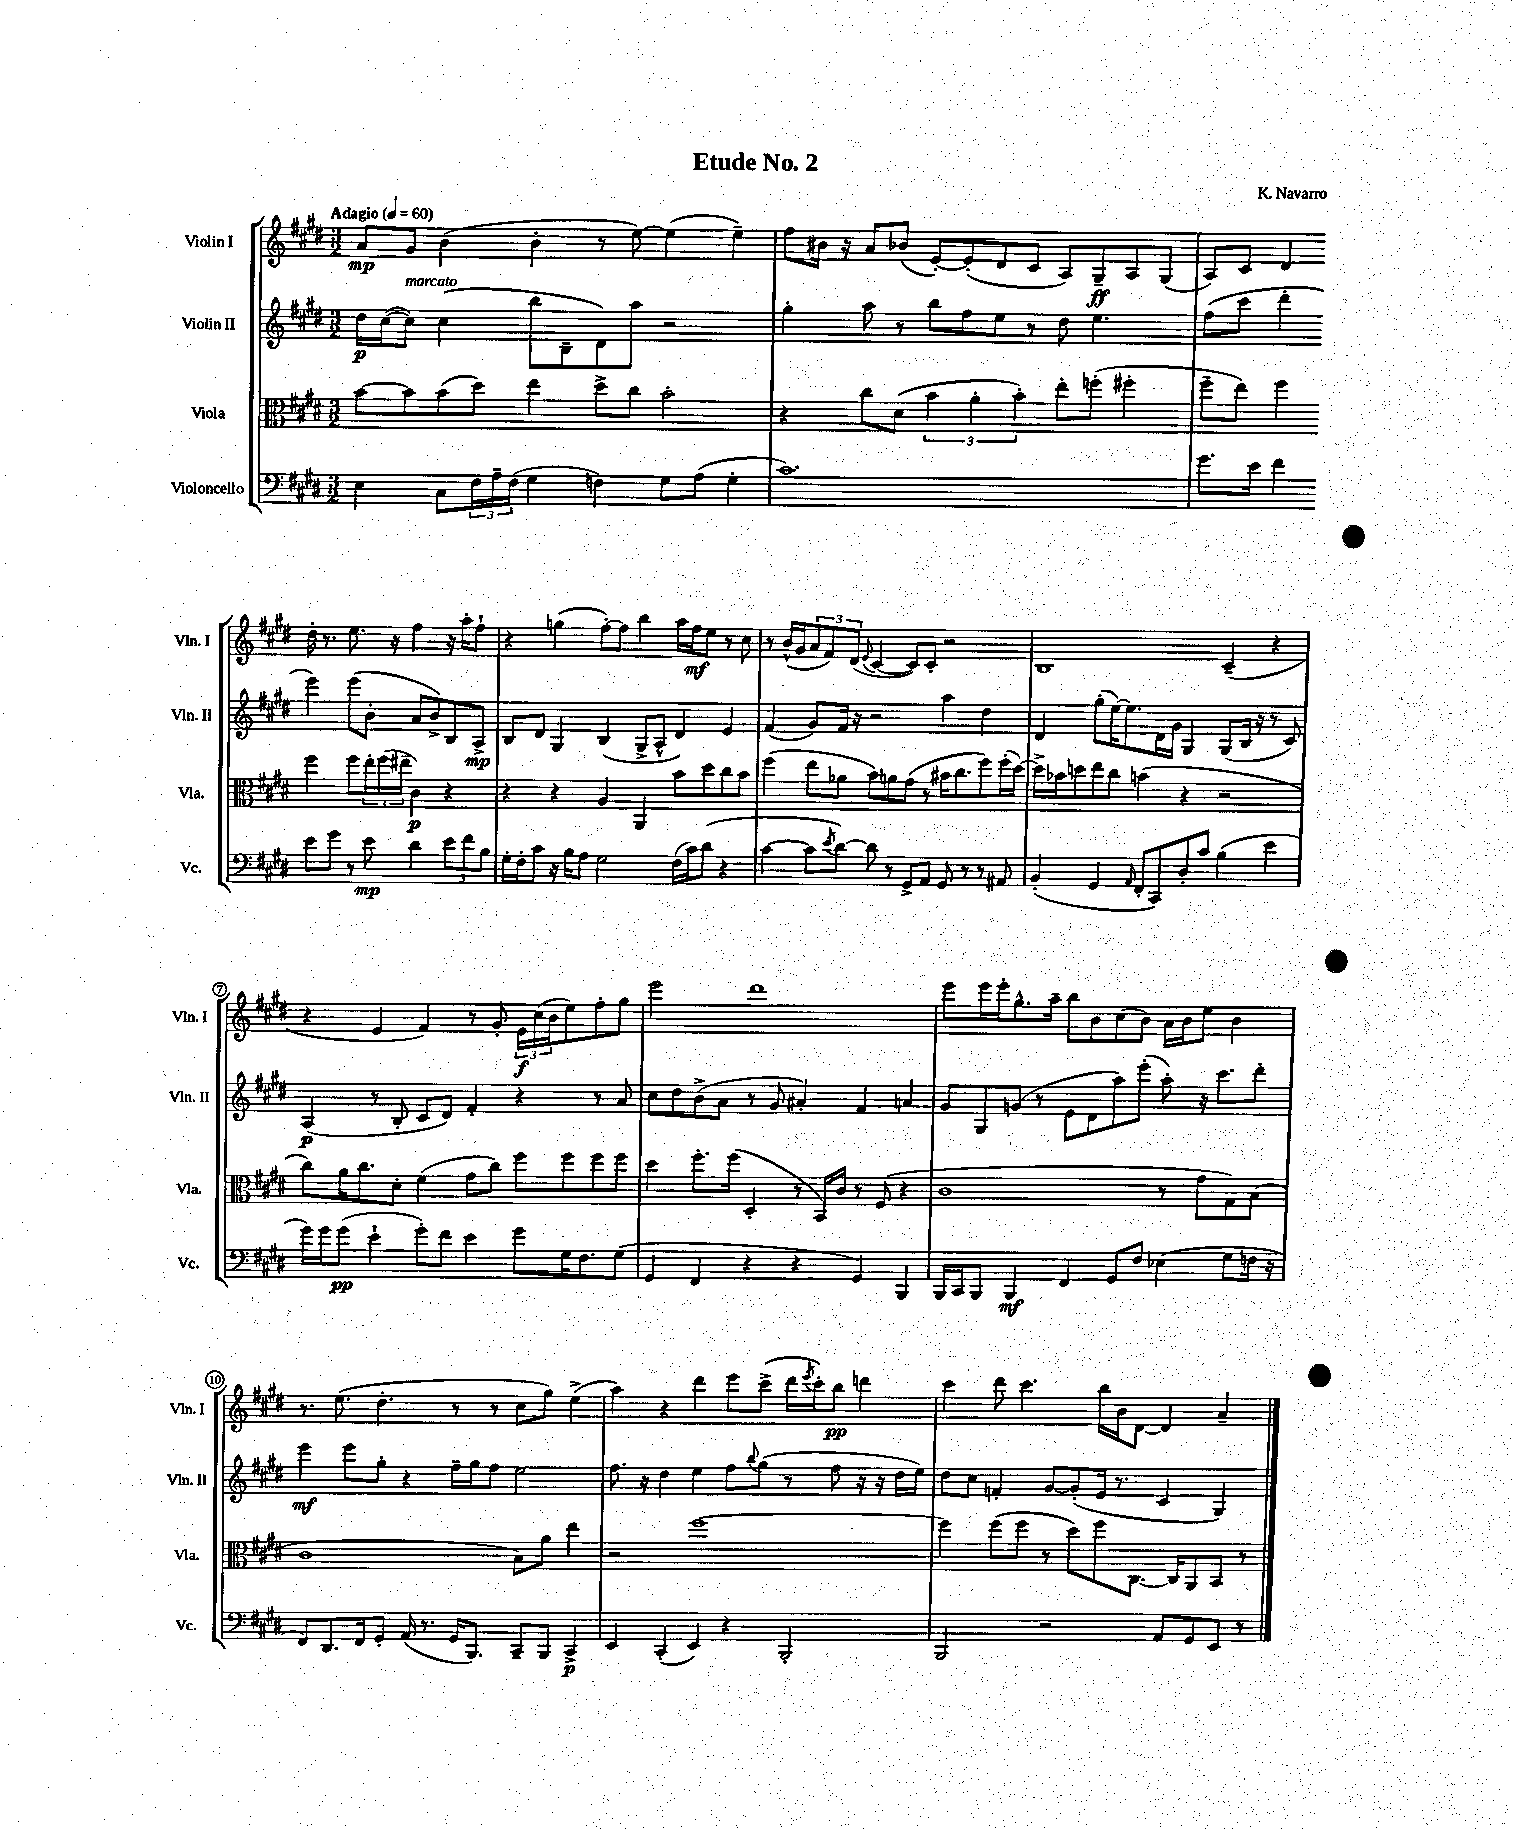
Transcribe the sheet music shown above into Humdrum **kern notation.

**kern	**dynam	**kern	**dynam	**kern	**dynam	**kern	**dynam
*part4	*part4	*part3	*part3	*part2	*part2	*part1	*part1
*staff4	*staff4	*staff3	*staff3	*staff2	*staff2	*staff1	*staff1
*I"Violoncello	*	*I"Viola	*	*I"Violin II	*	*I"Violin I	*
*I'Vc.	*	*I'Vla.	*	*I'Vln. II	*	*I'Vln. I	*
*clefF4	*	*clefC3	*	*clefG2	*	*clefG2	*
*k[f#c#g#d#]	*	*k[f#c#g#d#]	*	*k[f#c#g#d#]	*	*k[f#c#g#d#]	*
*M3/2	*	*M3/2	*	*M3/2	*	*M3/2	*
*MM60	*	*MM60	*	*MM60	*	*MM60	*
=1	=1	=1	=1	=1	=1	=1	=1
!	!	!	!	!	!	!LO:TX:a:B:t=Adagio	!
4E\	.	[8b\L	.	16dd#\LL	p	8a/L	mp
.	.	.	.	([16cc#\J	.	.	.
!	!	!	!	!LO:TX:a:i:t=marcato	!	!	!
.	.	8b\]	.	8cc#\J])	.	8g#/J	.
8C#\L	.	(8b\	.	(4cc#\	.	(4b\	.
24F#\L	.	8dd#\J)	.	.	.	.	.
24A~\	.	.	.	.	.	.	.
(24F#\JJ	.	.	.	.	.	.	.
4G#\	.	4ee\	.	8bb\L	.	4b'\	.
.	.	.	.	8B~\	.	.	.
4Fn\)	.	8dd#^\L	.	8d#\)	.	8r	.
.	.	8cc#\J	.	8aa\J	.	[8ee\)	.
8G#\L	.	2b'\	.	2r	.	(4ee\]	.
(8A\J	.	.	.	.	.	.	.
4G#'\	.	.	.	.	.	4ee~\)	.
=2	=2	=2	=2	=2	=2	=2	=2
1.c#)	.	4r	.	4gg#'\	.	8ff#\L	.
.	.	.	.	.	.	16b#X\Jk	.
.	.	.	.	.	.	16r	.
.	.	8cc#\L	.	8aa\	.	8a/L	.
.	.	(8d#\J	.	8r	.	(8b-X/J	.
.	.	6b\	.	8bb\L	.	[8e'/L)	.
.	.	.	.	8ff#\	.	(8e'/]	.
.	.	6a'\	.	.	.	.	.
.	.	.	.	8ee\J	.	8d#/	.
.	.	6b'\)	.	.	.	.	.
.	.	.	.	8r	.	8c#/J	.
.	.	8ee'\L	.	8dd#\	.	8A/L)	.
.	.	(8ffn'\J	.	4.ee\	.	8G#~/	ff
.	.	4ff#X'\	.	.	.	8A/	.
.	.	.	.	.	.	(8G#/J	.
=3	=3	=3	=3	=3	=3	=3	=3
8.g#\L	.	8ff#~\L	.	(8ff#\L	.	8A/L)	.
.	.	8ee\J)	.	8ccc#\J	.	8c#/J	.
16e\Jk	.	.	.	.	.	.	.
4f#\	.	4ff#\	.	4ddd#'\	.	4d#/	.
8e\L	.	4ff#\	.	4eee\)	.	16dd#'\	.
.	.	.	.	.	.	8.r	.
8g#\J	.	.	.	.	.	.	.
8r	.	8ff#\L	.	(8eee\L	.	8.ee\	.
8e\	mp	24ee'\L	.	8b'\J	.	.	.
.	.	(24ff#\	.	.	.	.	.
.	.	.	.	.	.	16r	.
.	.	24ee#X~\JJ	.	.	.	.	.
4d#\	.	4c#\)	p	8a/L	.	4ff#\	.
.	.	.	.	8b^/)	.	.	.
12e\L	.	4r	.	8B/	.	16r	.
.	.	.	.	.	.	16aa'\KL	.
12f#\	.	.	.	.	.	.	.
.	.	.	.	8A^/J	mp	8ff#`\J	.
12B\J	.	.	.	.	.	.	.
!!LO:LB:g=z
=4	=4	=4	=4	=4	=4	=4	=4
16G#'\LL	.	4r	.	8B/L	.	4r	.
16F#'\J	.	.	.	.	.	.	.
8c#\J	.	.	.	8d#/J	.	.	.
16r	.	4r	.	4G#/	.	(4ggn\	.
16B\KL	.	.	.	.	.	.	.
8A\J	.	.	.	.	.	.	.
2G#\	.	4A/	.	(4B/	.	[8ff#'\L)	.
.	.	.	.	.	.	8ff#\J]	.
.	.	4AA/	.	8G#^/L	.	4bb\	.
.	.	.	.	8A^^/J	.	.	.
(16F#\LL	.	8b\L	.	4d#/)	.	16aa\LL	.
16c#\J)	.	.	.	.	.	16ff#\J	mf
(8d#\J	.	8dd#\	.	.	.	8ee\J	.
4r	.	8cc#\	.	4e/	.	8r	.
.	.	8b\J	.	.	.	8cc#\	.
=5	=5	=5	=5	=5	=5	=5	=5
[4c#\	.	(4ff#\	.	(4f#/	.	8r	.
.	.	.	.	.	.	(16b^^/LL	.
.	.	.	.	.	.	16g#/J	.
8c#\L]	.	8ee\L	.	8g#/L)	.	12a/	.
.	.	.	.	.	.	12f#/)	.
8qe/	.	.	.	.	.	.	.
[8d#\J)	.	8a-X\J	.	16f#/Jk	.	.	.
.	.	.	.	.	.	(12d#/J	.
.	.	.	.	16r	.	.	.
.	.	.	.	.	.	8qqe/	.
8d#\]	.	8b\L)	.	2r	.	[4c#/	.
8r	.	8an\	.	.	.	.	.
8GG#^/L	.	(8g#\J	.	.	.	8c#/L])	.
8AA/J	.	8r	.	.	.	8c#'/J	.
8GG#/	.	16b#X\KL	.	4aa\	.	2r	.
.	.	8.cc#\	.	.	.	.	.
8r	.	.	.	.	.	.	.
8r	.	8ff#\)	.	4dd#\	.	.	.
8AA#X/	.	(16ff#'\L	.	.	.	.	.
.	.	[16dd#\JJ)	.	.	.	.	.
=6	=6	=6	=6	=6	=6	=6	=6
(4BB'/	.	16dd#^\LL]	.	4d#/	.	1B	.
.	.	16b-X\J	.	.	.	.	.
.	.	8ddn\	.	.	.	.	.
4GG#/	.	8ee\	.	(8gg#'\L	.	.	.
.	.	8cc#\J	.	[16ee\K)	.	.	.
.	.	.	.	8.ee\]	.	.	.
16qqAA/	.	.	.	.	.	.	.
8FF#'/L	.	(4bn\	.	.	.	.	.
8CC#/)	.	.	.	16d#\L	.	.	.
.	.	.	.	16g#\JJ	.	.	.
8D#'/	.	4r	.	4G#/	.	.	.
8c#/J	.	.	.	.	.	.	.
(4B\	.	2r	.	(8G#/L	.	(4c#~/	.
.	.	.	.	16B/Jk	.	.	.
.	.	.	.	16r	.	.	.
4e\	.	.	.	8r	.	4r	.
.	.	.	.	8c#/)	.	.	.
!!LO:LB:g=z
=7	=7	=7	=7	=7	=7	=7	=7
16g#\LL)	.	8cc#\L)	.	(4A/	p	4r	.
16g#\J	.	.	.	.	.	.	.
(8g#\J	pp	16a\K	.	.	.	.	.
.	.	8.cc#\	.	.	.	.	.
4e`\	.	.	.	8r	.	4e/	.
.	.	8d#'\J	.	8B'/	.	.	.
8g#'\L)	.	(4f#\	.	8c#/L	.	4f#/)	.
8f#\J	.	.	.	8d#/J)	.	.	.
4e\	.	8g#\L	.	4f#'/	.	8r	.
.	.	8cc#\J)	.	.	.	8g#'/	.
8g#\L	.	8ff#\L	.	4r	.	24e\LL	f
.	.	.	.	.	.	(24cc#\	.
.	.	.	.	.	.	24b\J	.
16G#\K	.	8ff#\	.	.	.	8ee\)	.
8.F#\	.	.	.	.	.	.	.
.	.	8ff#\	.	8r	.	8ff#'\	.
(8G#\J	.	8ff#\J	.	8a/	.	8gg#\J	.
=8	=8	=8	=8	=8	=8	=8	=8
4GG#/	.	4dd#\	.	8cc#\L	.	2eee\	.
.	.	.	.	8dd#\	.	.	.
4FF#/	.	8.ff#'\L	.	(8b^\	.	.	.
.	.	.	.	8a\J	.	.	.
.	.	(16ff#\Jk	.	.	.	.	.
4r	.	4D#'/	.	8r	.	1ddd#	.
.	.	.	.	8g#/	.	.	.
4r	.	8r	.	4a#X'/)	.	.	.
.	.	16BB/LL)	.	.	.	.	.
.	.	16c#/JJ	.	.	.	.	.
4GG#/)	.	8r	.	4f#/	.	.	.
.	.	(8F#/	.	.	.	.	.
4BBB/	.	4r	.	4an/	.	.	.
=9	=9	=9	=9	=9	=9	=9	=9
16BBB/LL	.	1c#	.	8g#/L	.	8eee\L	.
16CC#/J	.	.	.	.	.	.	.
8BBB/J	.	.	.	8G#/	.	16eee\L	.
.	.	.	.	.	.	16eee'\J	.
4BBB/	mf	.	.	(8gn/J	.	8.gg#^^\	.
.	.	.	.	8r	.	.	.
.	.	.	.	.	.	16aa~\Jk	.
4FF#/	.	.	.	8e\L	.	8bb\L	.
.	.	.	.	8d#\	.	8b\	.
8GG#/L	.	.	.	8aa\)	.	(8cc#\	.
8F#/J	.	.	.	(8eee'\J	.	8b\J)	.
(4E-X\	.	8r	.	8aa'\)	.	16a\LL	.
.	.	.	.	.	.	16b\J	.
.	.	8g#\L	.	16r	.	8ee\J	.
.	.	.	.	8.ccc#\L	.	.	.
8G#\L	.	8G#\)	.	.	.	4b\	.
16Fn\Jk	.	(8B\J	.	8ddd#'\J	.	.	.
16r	.	.	.	.	.	.	.
!!LO:LB:g=z
=10	=10	=10	=10	=10	=10	=10	=10
8FF#/L)	.	1c#	.	4eee\	mf	8.r	.
8.DD#/	.	.	.	.	.	.	.
.	.	.	.	.	.	(8.ee\	.
.	.	.	.	8eee\L	.	.	.
16FF#/k	.	.	.	.	.	.	.
8GG#'/J	.	.	.	8gg#'\J	.	4.dd#'\	.
(16AA/	.	.	.	4r	.	.	.
8.r	.	.	.	.	.	.	.
16GG#/KL	.	.	.	16ff#~\LL	.	8r	.
8.BBB/J)	.	.	.	16gg#\J	.	.	.
.	.	.	.	8ff#\J	.	8r	.
8CC#~/L	.	8B\L)	.	2ee\	.	8cc#\L	.
8BBB/J	.	8a\J	.	.	.	8gg#\J)	.
4CC#^/	p	4ee\	.	.	.	(4ee^\	.
=11	=11	=11	=11	=11	=11	=11	=11
4EE/	.	2r	.	8.ff#\	.	4aa\)	.
.	.	.	.	16r	.	.	.
(4CC#'/	.	.	.	4dd#\	.	4r	.
4EE/)	.	[1ff#	.	4ee\	.	4ddd#\	.
4r	.	.	.	8ff#\L	.	8eee\L	.
.	.	.	.	8qqbb/	.	.	.
.	.	.	.	(8gg#\J	.	(8ccc#^\J	.
2BBB'/	.	.	.	8r	.	16ddd#\LL	.
.	.	.	.	.	.	8qeee/	.
.	.	.	.	.	.	16ccc#'\J)	.
.	.	.	.	8ff#\	.	8bb\J	pp
.	.	.	.	16r	.	4dddn\	.
.	.	.	.	16r	.	.	.
.	.	.	.	16dd#\LL	.	.	.
.	.	.	.	16ee\JJ)	.	.	.
=12	=12	=12	=12	=12	=12	=12	=12
2BBB/	.	4ff#\]	.	8dd#\L	.	4ccc#\	.
.	.	.	.	8cc#\J	.	.	.
.	.	(8ff#\L	.	4fn'/	.	8ddd#\	.
.	.	8ff#\J	.	.	.	4.ccc#\	.
2r	.	8r	.	[8g#/L	.	.	.
.	.	8dd#\L)	.	(8g#'/]	.	.	.
.	.	8ff#\	.	16e/Jk	.	16bb\LL	.
.	.	.	.	8.r	.	16b\J	.
.	.	[8.C#\J	.	.	.	[8d#\J	.
8AA/L	.	.	.	4c#/	.	4d#/]	.
.	.	16C#/KL]	.	.	.	.	.
8GG#/	.	8AA/	.	.	.	.	.
8EE/J	.	8BB/J	.	4G#/)	.	4a~/	.
8r	.	8r	.	.	.	.	.
==	==	==	==	==	==	==	==
*-	*-	*-	*-	*-	*-	*-	*-
